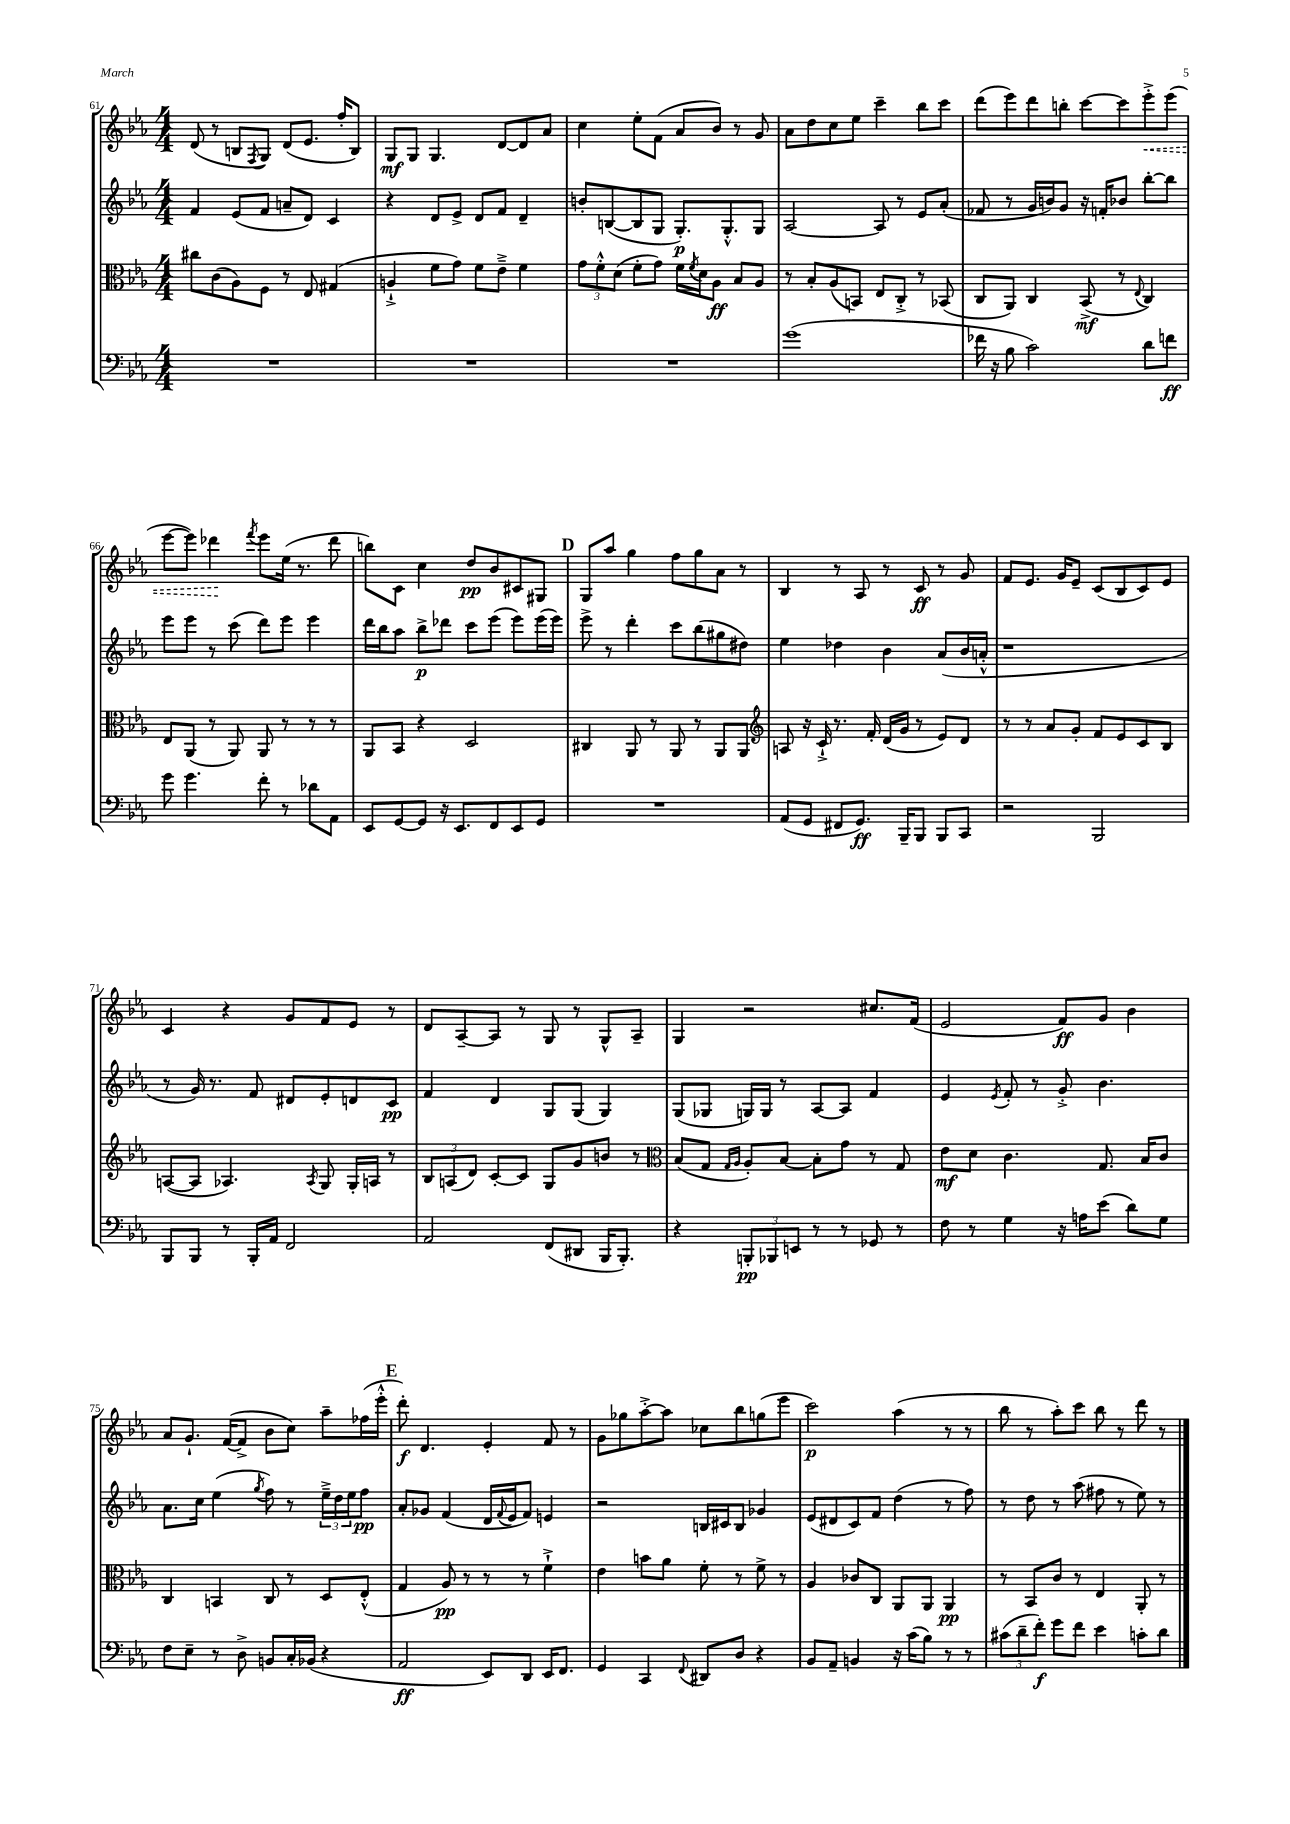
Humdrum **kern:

**kern	**dynam	**kern	**dynam	**kern	**dynam	**kern	**dynam
*part4	*part4	*part3	*part3	*part2	*part2	*part1	*part1
*staff4	*staff4	*staff3	*staff3	*staff2	*staff2	*staff1	*staff1
*clefF4	*	*clefC3	*	*clefG2	*	*clefG2	*
*k[b-e-a-]	*	*k[b-e-a-]	*	*k[b-e-a-]	*	*k[b-e-a-]	*
*M4/4	*	*M4/4	*	*M4/4	*	*M4/4	*
=61	=61	=61	=61	=61	=61	=61	=61
1r	.	8cc#X\L	.	4f/	.	(8d/	.
.	.	(8c\	.	.	.	8r	.
.	.	8A-\)	.	(8e-/L	.	8Bn/L	.
.	.	.	.	.	.	8qF/	.
.	.	8F\J	.	8f/J	.	8G/J)	.
.	.	8r	.	8an~/L	.	(8d/L	.
.	.	8E-/	.	8d/J)	.	8.e-/J	.
.	.	(4G#X/	.	4c/	.	.	.
.	.	.	.	.	.	16ff'/KL	.
.	.	.	.	.	.	8B/J)	.
=62	=62	=62	=62	=62	=62	=62	=62
1r	.	4An`^/	.	4r	.	8G/L	mf
.	.	.	.	.	.	8G/J	.
.	.	8f\L	.	8d/L	.	4.G/	.
.	.	8g\J)	.	8e-^/J	.	.	.
.	.	8f\L	.	8d/L	.	.	.
.	.	8e-~^\J	.	8f/J	.	[8d/L	.
.	.	4f\	.	4d~/	.	8d/]	.
.	.	.	.	.	.	8a-/J	.
=63	=63	=63	=63	=63	=63	=63	=63
1r	.	12g\L	.	8bn'/L	.	4cc\	.
.	.	12f'^^\	.	.	.	.	.
.	.	.	.	([8Bn/	.	.	.
.	.	(12d\J	.	.	.	.	.
.	.	8f'\L	.	8B/]	.	8ee-'\L	.
.	.	8g\J)	.	8G/J	.	(8f\J	.
.	.	16f\LL	.	8.G'/L)	p	8a-/L	.
.	.	8qf/	.	.	.	.	.
.	.	16d\J	.	.	.	.	.
.	.	8A-\J	ff	.	.	8b-/J)	.
.	.	.	.	8.G'^^/	.	.	.
.	.	8B-/L	.	.	.	8r	.
.	.	8A-/J	.	8G/J	.	8g/	.
=64	=64	=64	=64	=64	=64	=64	=64
(1g	.	8r	.	[2A-/	.	8a-\L	.
.	.	8B-'/L	.	.	.	8dd\	.
.	.	(8A-/	.	.	.	8cc\	.
.	.	8BBn/J)	.	.	.	8ee-\J	.
.	.	8E-/L	.	8A-/]	.	4ccc~\	.
.	.	8C'^/J	.	8r	.	.	.
.	.	8r	.	8e-/L	.	8bb-\L	.
.	.	(8BB-X/	.	(8a-'/J	.	8ccc\J	.
=65	=65	=65	=65	=65	=65	=65	=65
16f-X\	.	8C/L	.	8f-X/	.	(8ddd\L	.
16r	.	.	.	.	.	.	.
8B-\	.	8AA-/J)	.	8r	.	8eee-\)	.
2c\)	.	4C/	.	16g/LL	.	8ddd\	.
.	.	.	.	16bn/J)	.	.	.
.	.	.	.	8g/J	.	8bbn'\J	.
.	.	(8BB-^/	mf	16r	.	[8ccc\L	.
.	.	.	.	16fn'/KL	.	.	.
.	.	8r	.	8b-X/J	.	8ccc\]	.
.	.	8qqE-/	.	.	.	.	.
!	!	!	!	!	!	!	!LO:HP:b
8d\L	.	4C/)	.	[8bb-'\L	.	8eee-'^\	<
8fn\J	ff	.	.	8bb-\J]	.	(8eee-\J	.
!!LO:LB:g=z
=66	=66	=66	=66	=66	=66	=66	=66
8g\	.	8E-/L	.	8eee-\L	.	[8eee-\L	.
4.g\	.	(8AA-/J	.	8eee-\J	.	8eee-\J])	.
.	.	8r	.	8r	.	4ddd-X\	.
.	.	8AA-/)	.	(8ccc\	.	.	.
.	.	.	.	.	.	8qfff/	.
8f'\	.	8AA-/	.	8ddd\L)	.	8eee-\L	[
8r	.	8r	.	8eee-\J	.	(16ee-\Jk	.
.	.	.	.	.	.	8.r	.
8d-X\L	.	8r	.	4eee-\	.	.	.
8AA-\J	.	8r	.	.	.	8ddd-\	.
=67	=67	=67	=67	=67	=67	=67	=67
8EE-/L	.	8AA-/L	.	16ddd\LL	.	8bbn\L)	.
.	.	.	.	16bb-\J	.	.	.
[8GG/	.	8BB-/J	.	8aa-\J	.	8c\J	.
8GG/J]	.	4r	.	8bb-^\L	p	4cc\	.
16r	.	.	.	8ddd-X\J	.	.	.
8.EE-/L	.	.	.	.	.	.	.
.	.	2D/	.	8ccc\L	.	8dd/L	pp
8FF/	.	.	.	(8eee-\J	.	8b-/	.
8EE-/	.	.	.	8eee-\L)	.	8c#X/	.
8GG/J	.	.	.	(16eee-\L	.	8G#X/J	.
.	.	.	.	16eee-\JJ)	.	.	.
!!LO:REH:place=s1:t=D
=68	=68	=68	=68	=68	=68	=68	=68
1r	.	4C#X/	.	8eee-^\	.	8G/L	.
.	.	.	.	8r	.	8aa-/J	.
.	.	8AA-/	.	4ddd'\	.	4gg\	.
.	.	8r	.	.	.	.	.
.	.	8AA-/	.	8ccc\L	.	8ff\L	.
.	.	8r	.	(8bb-\	.	8gg\	.
.	.	8AA-/L	.	8gg#X\	.	8a-\J	.
.	.	8AA-/J	.	8dd#X\J)	.	8r	.
=69	=69	=69	=69	=69	=69	=69	=69
*	*	*clefG2	*	*	*	*	*
(8AA-/L	.	8An/	.	4ee-\	.	4B-/	.
8GG/J	.	16r	.	.	.	.	.
.	.	16c`^/	.	.	.	.	.
8FF#X/L	.	8.r	.	4dd-X\	.	8r	.
8.GG/J)	ff	.	.	.	.	8A-/	.
.	.	16f'/	.	.	.	.	.
.	.	(16d/LL	.	4b-\	.	8r	.
16BBB-~/KL	.	16g/JJ	.	.	.	.	.
8BBB-/J	.	8r	.	.	.	8c/	ff
8BBB-/L	.	8e-/L)	.	(8a-/L	.	8r	.
8CC/J	.	8d/J	.	16b-/L	.	8g/	.
.	.	.	.	16an'^^/JJ	.	.	.
=70	=70	=70	=70	=70	=70	=70	=70
2r	.	8r	.	1r	.	8f/L	.
.	.	8r	.	.	.	8.e-/J	.
.	.	8a-/L	.	.	.	.	.
.	.	.	.	.	.	16g/KL	.
.	.	8g'/J	.	.	.	8e-~/J	.
2BBB-/	.	8f/L	.	.	.	(8c/L	.
.	.	8e-/	.	.	.	8B-/	.
.	.	8c/	.	.	.	8c/)	.
.	.	8B-/J	.	.	.	8e-/J	.
!!LO:LB:g=z
=71	=71	=71	=71	=71	=71	=71	=71
8BBB-/L	.	([8An/L	.	8r	.	4c/	.
8BBB-/J	.	8A/J]	.	16g/)	.	.	.
.	.	.	.	8.r	.	.	.
8r	.	4.A-X/)	.	.	.	4r	.
16BBB-'/LL	.	.	.	8f/	.	.	.
16AA-/JJ	.	.	.	.	.	.	.
2FF/	.	.	.	8d#X/L	.	8g/L	.
.	.	8qA-/	.	.	.	.	.
.	.	8G/	.	8e-'/	.	8f/	.
.	.	16G'/LL	.	8dn/	.	8e-/J	.
.	.	16An/JJ	.	.	.	.	.
.	.	8r	.	8c/J	pp	8r	.
=72	=72	=72	=72	=72	=72	=72	=72
2AA-/	.	12B-/L	.	4f/	.	8d/L	.
.	.	(12An/	.	.	.	.	.
.	.	.	.	.	.	[8A-~/	.
.	.	12d/J)	.	.	.	.	.
.	.	[8c'/L	.	4d/	.	8A-/J]	.
.	.	8c/J]	.	.	.	8r	.
(8FF/L	.	8G/L	.	8G/L	.	8G/	.
8DD#X/J	.	8g/	.	(8G/J	.	8r	.
16BBB-/KL	.	8bn/J	.	4G/)	.	8G^^/L	.
8.BBB-'/J)	.	.	.	.	.	.	.
.	.	8r	.	.	.	8A-~/J	.
=73	=73	=73	=73	=73	=73	=73	=73
*	*	*clefC3	*	*	*	*	*
4r	.	(8B-/L	.	(8G/L	.	4G/	.
.	.	8G/J	.	8G-X/J	.	.	.
.	.	16qqG/LL	.	.	.	.	.
.	.	16qqA-/JJ	.	.	.	.	.
12BBBn'/L	pp	8A-'/L)	.	16Gn/LL)	.	2r	.
.	.	.	.	16G/JJ	.	.	.
12BBB-X/	.	.	.	.	.	.	.
.	.	[8B-/J	.	8r	.	.	.
12EEn/J	.	.	.	.	.	.	.
8r	.	8B-'\L]	.	[8A-/L	.	.	.
8r	.	8g\J	.	8A-/J]	.	.	.
8GG-X/	.	8r	.	4f/	.	8.cc#X/L	.
8r	.	8G/	.	.	.	.	.
.	.	.	.	.	.	(16f/Jk	.
=74	=74	=74	=74	=74	=74	=74	=74
8F\	.	8e-\L	mf	4e-/	.	2e-/	.
8r	.	8d\J	.	.	.	.	.
.	.	.	.	8qe-/	.	.	.
4G\	.	4.c\	.	8f'/	.	.	.
.	.	.	.	8r	.	.	.
16r	.	.	.	8g'^/	.	8f/L)	ff
16An\KL	.	.	.	.	.	.	.
(8e-\J	.	8.G/	.	4.b-\	.	8g/J	.
8d\L)	.	.	.	.	.	4b-\	.
.	.	16B-/KL	.	.	.	.	.
8G\J	.	8c/J	.	.	.	.	.
!!LO:LB:g=z
=75	=75	=75	=75	=75	=75	=75	=75
8F\L	.	4C/	.	8.a-\L	.	8a-/L	.
8E-~\J	.	.	.	.	.	8.g`/J	.
.	.	.	.	16cc\Jk	.	.	.
8r	.	4BBn/	.	(4ee-\	.	.	.
.	.	.	.	.	.	([16f/KL	.
8D^\	.	.	.	.	.	8f^/J]	.
.	.	.	.	8qgg/	.	.	.
8BBn/L	.	8C/	.	8ff\)	.	8b-\L	.
16C'/L	.	8r	.	8r	.	8cc\J)	.
(16BB-X/JJ	.	.	.	.	.	.	.
4r	.	8D/L	.	24ee-~^\LL	.	8aa-~\L	.
.	.	.	.	24dd\	.	.	.
.	.	.	.	24ee-\J	.	.	.
.	.	(8E-'^^/J	.	8ff\J	pp	(16ff-X\L	.
.	.	.	.	.	.	16eee-'^^\JJ	.
!!LO:REH:place=s1:t=E
=76	=76	=76	=76	=76	=76	=76	=76
2AA-/	ff	4G/	.	8a-'/L	.	8ddd'\)	f
.	.	.	.	8g-X/J	.	4.d/	.
.	.	8A-/)	pp	(4f/	.	.	.
.	.	8r	.	.	.	.	.
8EE-/L)	.	8r	.	16d/LL	.	4e-'/	.
.	.	.	.	8qqf/	.	.	.
.	.	.	.	16e-/J	.	.	.
8DD/J	.	8r	.	8f/J)	.	.	.
16EE-/KL	.	4f`^\	.	4en/	.	8f/	.
8.FF/J	.	.	.	.	.	.	.
.	.	.	.	.	.	8r	.
=77	=77	=77	=77	=77	=77	=77	=77
4GG/	.	4e-\	.	2r	.	8g\L	.
.	.	.	.	.	.	8gg-X\	.
4CC/	.	8bn\L	.	.	.	[8aa-'^\	.
.	.	8a-\J	.	.	.	8aa-\J]	.
8qqFF/	.	.	.	.	.	.	.
8DD#X/L	.	8f'\	.	16Bn/LL	.	8cc-X\L	.
.	.	.	.	16c#X/J	.	.	.
8D/J	.	8r	.	8B/J	.	8bb-\	.
4r	.	8f^\	.	4g-X/	.	(8ggn\	.
.	.	8r	.	.	.	8eee-\J	.
=78	=78	=78	=78	=78	=78	=78	=78
8BB-/L	.	4A-/	.	(8e-/L	.	2ccc\)	p
8AA-~/J	.	.	.	8d#X/	.	.	.
4BBn/	.	8c-X/L	.	8c/)	.	.	.
.	.	8C/J	.	8f/J	.	.	.
16r	.	8AA-/L	.	(4dd\	.	(4aa-\	.
(16c\KL	.	.	.	.	.	.	.
8B-\J)	.	8AA-/J	.	.	.	.	.
8r	.	4AA-/	pp	8r	.	8r	.
8r	.	.	.	8ff\)	.	8r	.
=79	=79	=79	=79	=79	=79	=79	=79
(12c#X\L	.	8r	.	8r	.	8bb-\	.
12d~\	.	.	.	.	.	.	.
.	.	8BB-/L	.	8dd\	.	8r	.
12f'\J)	f	.	.	.	.	.	.
8g\L	.	8c/J	.	8r	.	8aa-'\L)	.
8f\J	.	8r	.	(8aa-\	.	8ccc\J	.
4e-\	.	4E-/	.	8ff#X\	.	8bb-\	.
.	.	.	.	8r	.	8r	.
8cn'\L	.	8AA-'/	.	8ee-\)	.	8ddd\	.
8d\J	.	8r	.	8r	.	8r	.
==	==	==	==	==	==	==	==
*-	*-	*-	*-	*-	*-	*-	*-
